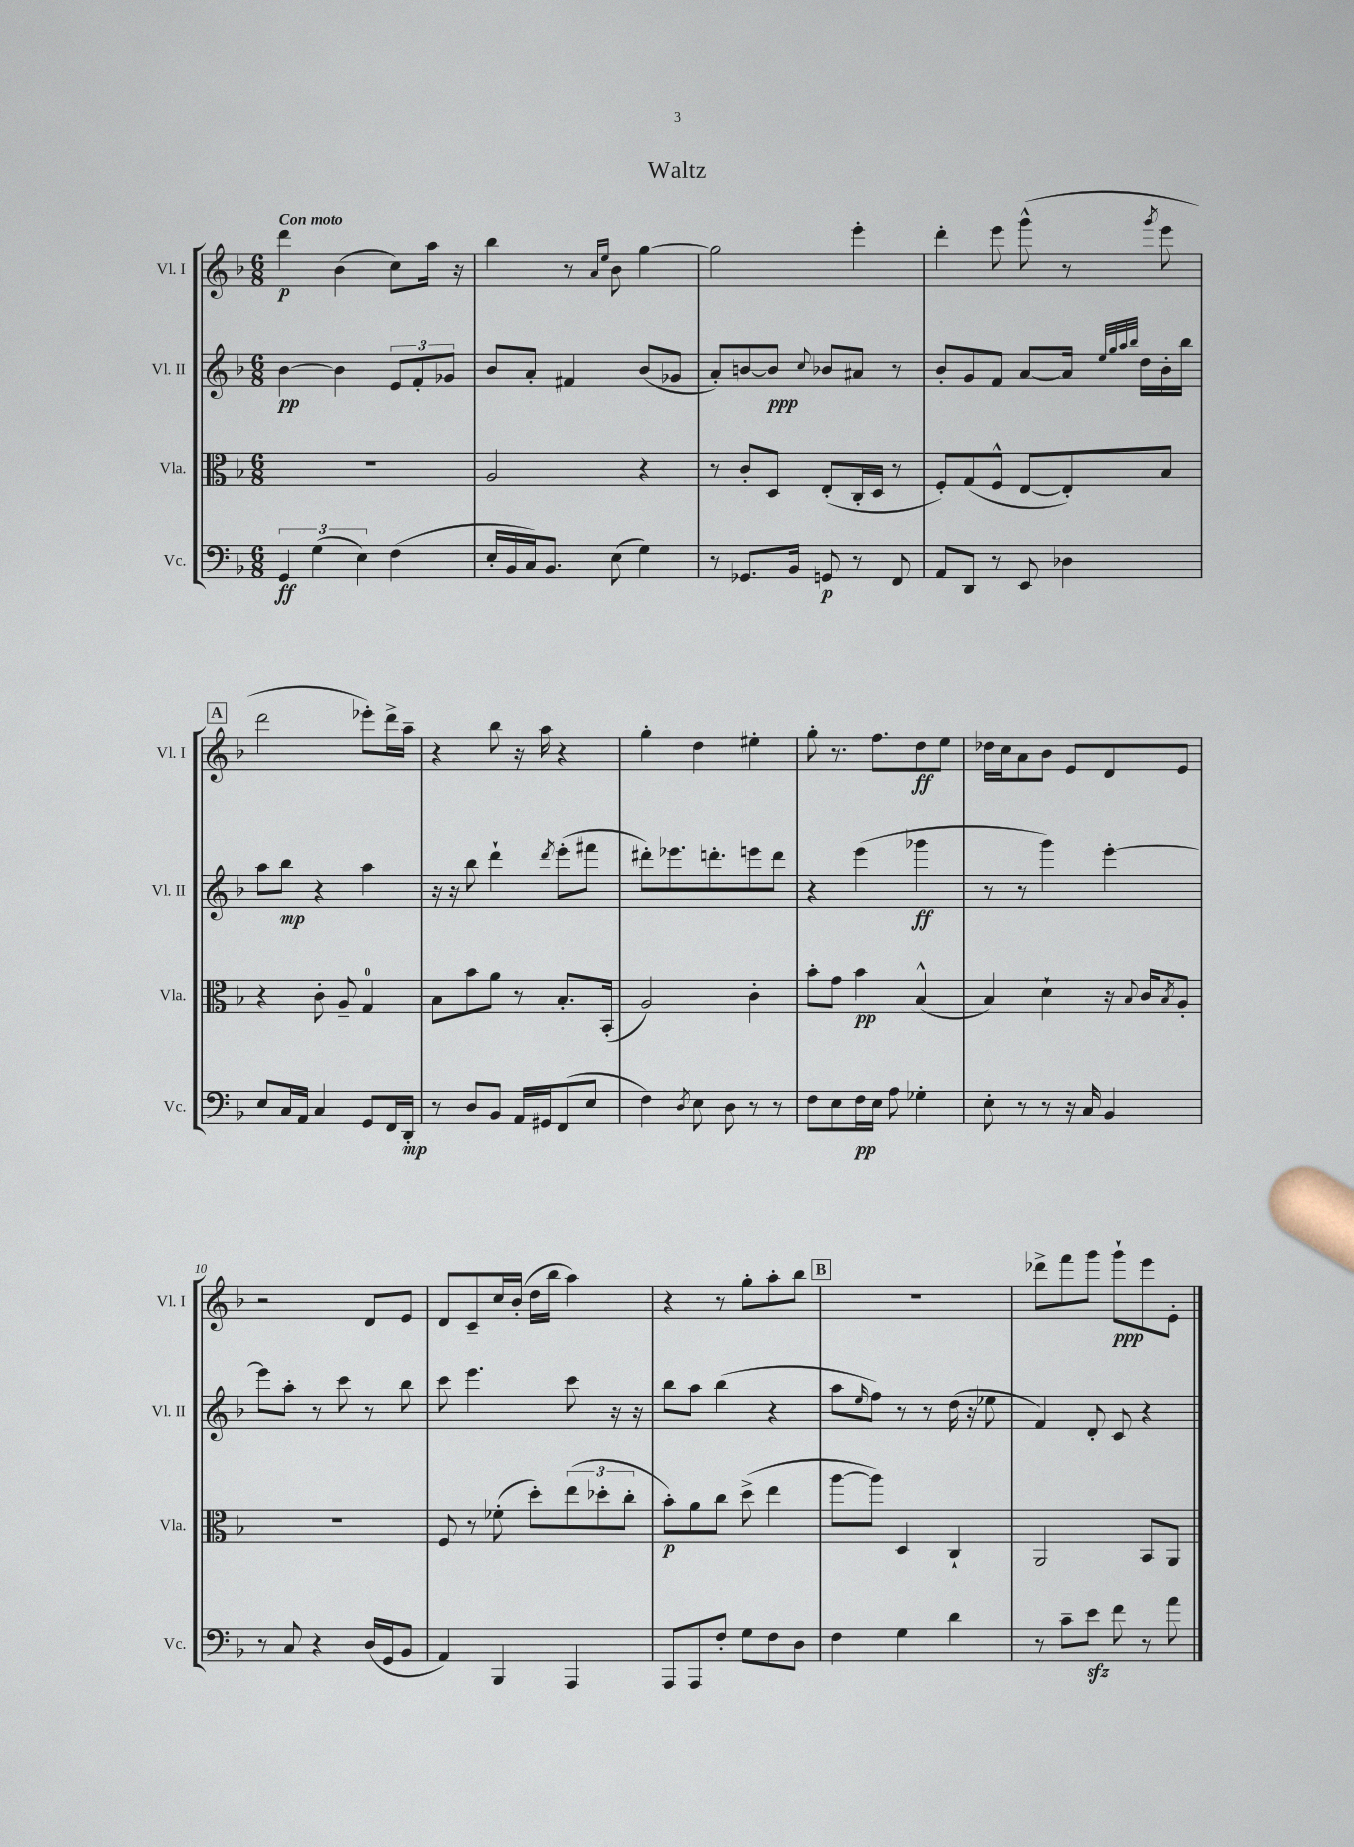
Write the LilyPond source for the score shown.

\header { title = "Waltz" }
<<
\new StaffGroup <<
\new Staff = "s0" \with { instrumentName = "Vl. I" shortInstrumentName = "Vl. I" } {
    \clef treble \key f \major \numericTimeSignature \time 6/8 \tempo "Con moto"
    d'''4\p bes'4( c''8) a''16 r16 |
    bes''4 r8 \grace { a'16 e''16 } bes'8 g''4~ |
    g''2 e'''4-. |
    d'''4-. e'''8 g'''8-^( r8 \acciaccatura { g'''8 } e'''8 |
    \mark \markup { \box "A" } d'''2 ees'''8-.) d'''16-> a''16-- |
    r4 bes''8 r16 a''16 r4 |
    g''4-. d''4 eis''4-. |
    g''8-. r8. f''8. d''8\ff e''8 |
    des''16 c''16 a'8 bes'8 e'8 d'8 e'8 |
    r2 d'8 e'8 |
    d'8 c'8-- c''16 bes'16-.( d''16 bes''16 a''4) |
    r4 r8 g''8-. a''8-. bes''8 |
    \mark \markup { \box "B" } R2. |
    des'''8-> f'''8 g'''8 g'''8-!\ppp e'''8 e'8-. \bar "|." |
}
\new Staff = "s1" \with { instrumentName = "Vl. II" shortInstrumentName = "Vl. II" } {
    \clef treble \key f \major \numericTimeSignature \time 6/8
    bes'4~\pp bes'4 \tuplet 3/2 { e'8 f'8-. ges'8 } |
    bes'8 a'8-. fis'4 bes'8( ges'8 |
    a'8-.) b'8~ b'8\ppp \appoggiatura { c''8 } bes'8 ais'8 r8 |
    bes'8-. g'8 f'8 a'8~ a'16 \grace { e''32 g''32 a''32 bes''32 } d''16 bes'16-. bes''16 |
    \mark \markup { \box "A" } a''8 bes''8\mp r4 a''4 |
    r16 r16 bes''8 d'''4-! \acciaccatura { d'''8 } e'''8-.( fis'''8 |
    dis'''8-.) ees'''8. d'''8.-. e'''8 d'''8 |
    r4 e'''4( ges'''4\ff |
    r8 r8 g'''4) e'''4~-. |
    e'''8 a''8-. r8 c'''8 r8 bes''8 |
    c'''8 e'''4. c'''8 r16 r16 |
    bes''8 a''8 bes''4( r4 |
    \mark \markup { \box "B" } a''8 \grace { e''16 } f''8) r8 r8 d''16( r16 ees''8 |
    f'4) d'8-. c'8 r4 \bar "|." |
}
\new Staff = "s2" \with { instrumentName = "Vla." shortInstrumentName = "Vla." } {
    \clef alto \key f \major \numericTimeSignature \time 6/8
    R2. |
    a2 r4 |
    r8 c'8-. d8 e8-.( c16-. d16 r8 |
    f8-.) g8( f8-^ e8~ e8-.) bes8 |
    \mark \markup { \box "A" } r4 c'8-. a8-- g4-0 |
    bes8 bes'8 a'8 r8 bes8.-. bes,16-.( |
    a2) c'4-. |
    bes'8-. g'8 bes'4\pp bes4-^( |
    bes4) d'4-! r16 \appoggiatura { bes8 } c'16 \acciaccatura { bes8 } a8-. |
    R2. |
    f8 r8 fes'8-.( d''8-.) \tuplet 3/2 { e''8( des''8-. c''8-. } |
    bes'8-.\p) a'8 c''8 d''8->( e''4 |
    \mark \markup { \box "B" } a''8~ a''8) d4 c4-! |
    a,2 bes,8 a,8 \bar "|." |
}
\new Staff = "s3" \with { instrumentName = "Vc." shortInstrumentName = "Vc." } {
    \clef bass \key f \major \numericTimeSignature \time 6/8
    \tuplet 3/2 { g,4\ff g4( e4) } f4( |
    e16-. bes,16 c16) bes,8. e8( g4) |
    r8 ges,8. bes,16 g,8\p r8 f,8 |
    a,8 d,8 r8 e,8 des4 |
    \mark \markup { \box "A" } e8 c16 a,16 c4 g,8 f,16 d,16-.\mp |
    r8 d8 bes,8 a,16 gis,16 f,8( e8 |
    f4) \acciaccatura { d8 } e8 d8 r8 r8 |
    f8 e8 f16\pp e16 a8 ges4-. |
    e8-. r8 r8 r16 c16 bes,4 |
    r8 c8 r4 d16( g,16 bes,8 |
    a,4) bes,,4 a,,4 |
    a,,8 a,,8 f8-. g8 f8 d8 |
    \mark \markup { \box "B" } f4 g4 d'4 |
    r8 c'8-- e'8\sfz f'8 r8 a'8 \bar "|." |
}
>>
>>
